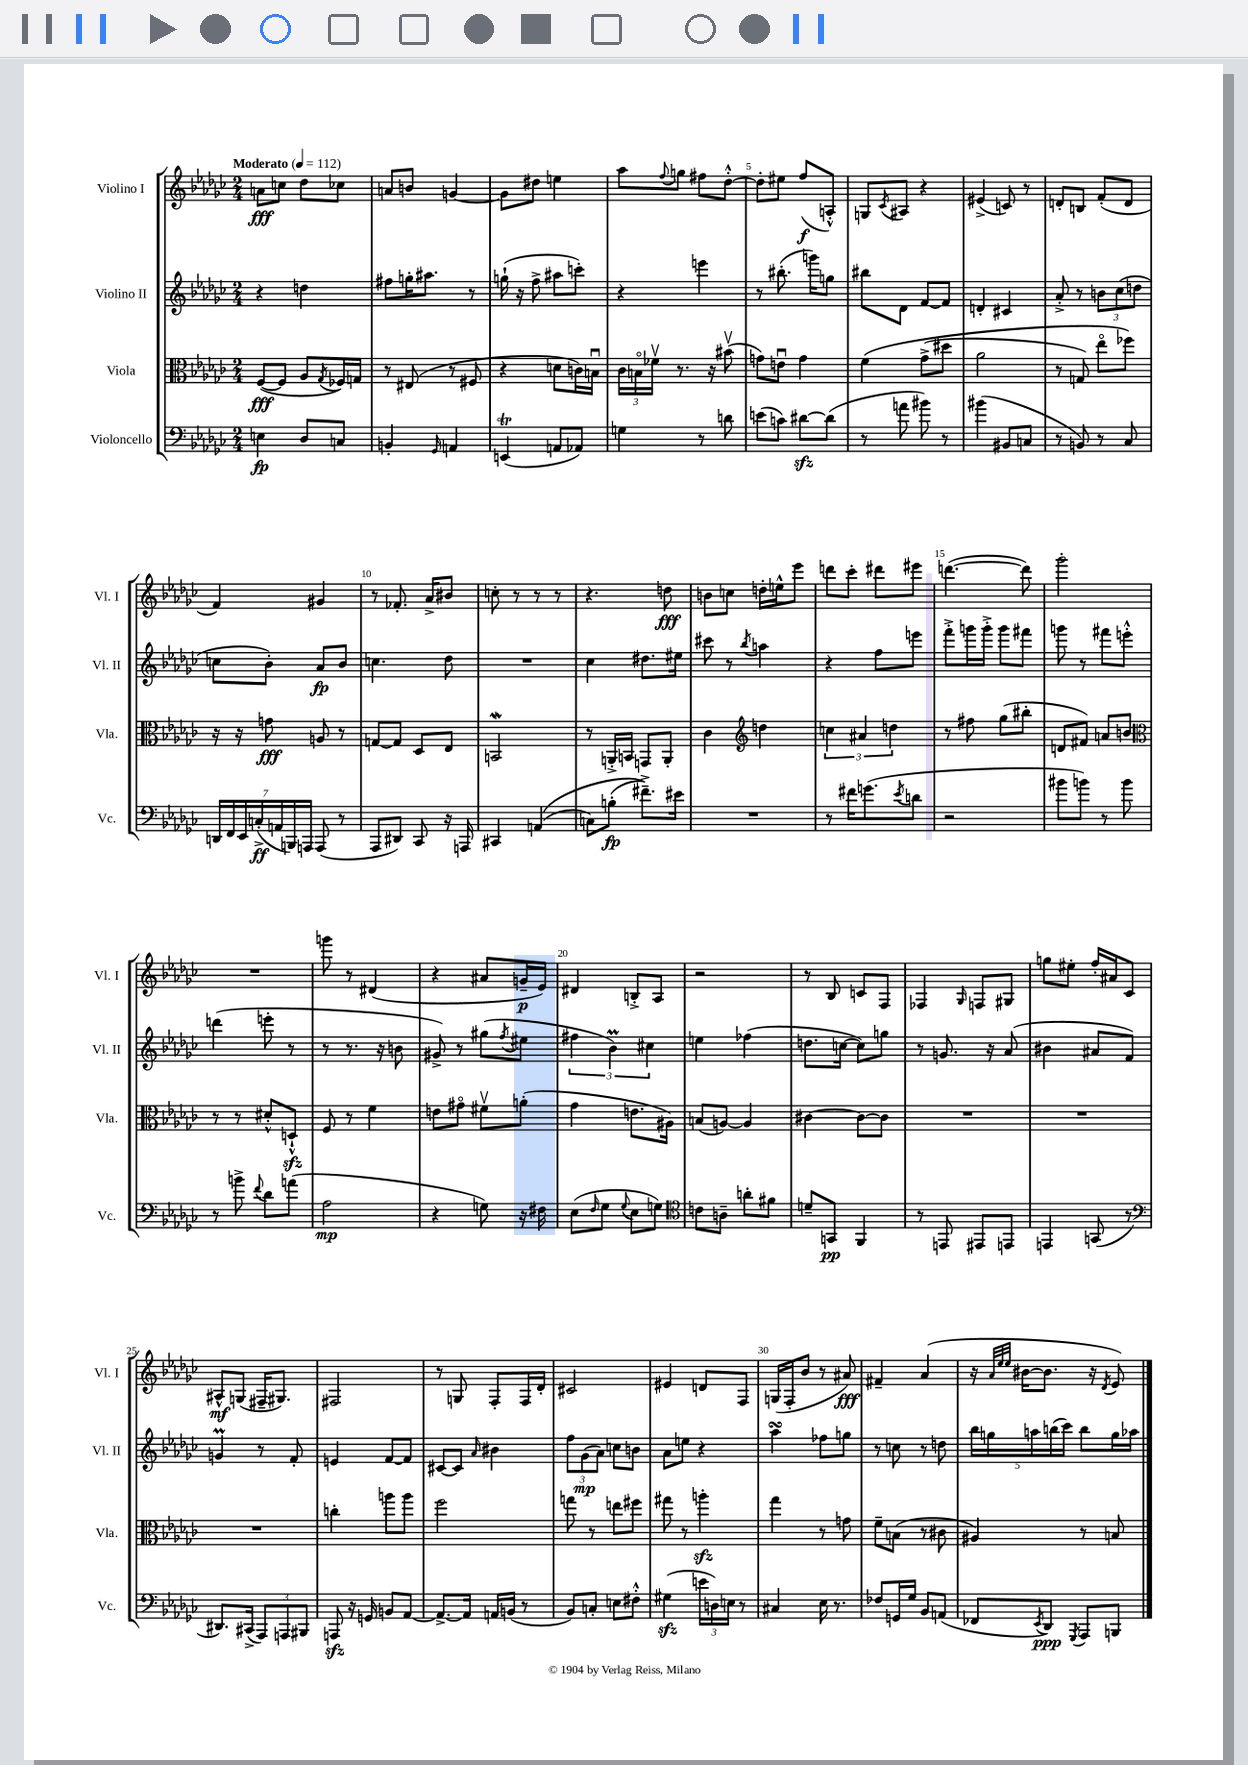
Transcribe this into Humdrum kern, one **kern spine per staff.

**kern	**kern	**kern	**kern
*staff4	*staff3	*staff2	*staff1
*clefF4	*clefC3	*clefG2	*clefG2
*k[b-e-a-d-g-c-]	*k[b-e-a-d-g-c-]	*k[b-e-a-d-g-c-]	*k[b-e-a-d-g-c-]
*M2/4	*M2/4	*M2/4	*M2/4
*MM112	*MM112	*MM112	*MM112
4E	([8F	4r	8a
.	8F]	.	8cc
8D-	8A-	4dd	8dd-
.	8qG-	.	.
8C	16F-)	.	8cc-
.	16G	.	.
=	=	=	=
4BB'	8r	8ff#	8a
.	(8E#	16gg'	8b
.	.	8.aa#	.
16qqGG-	.	.	.
4AA	8r	.	[4g
.	8F#	8r	.
=	=	=	=
(4EE	4r	(16gg`	8g]
.	.	16r	.
.	.	8ff^	8dd#
8AA	8d	8aa#	4ee
8AA-)	16c)	8ccc')	.
.	16Bu	.	.
=	=	=	=
4G	24c-	4r	8aa-
.	24Bo	.	.
.	24f-v	.	.
.	.	.	8qqff
.	8.r	.	8gg
8r	.	4eee	8ff#
.	16r	.	.
8d	(8b#v	.	[8dd-'^^
=	=	=	=
(8e	8g)	8r	8dd-']
8c)	8eu	(8.bb#'	8ee#
[8d#	4g	.	(8ff
.	.	16ggg)	.
(8d#]	.	8gg	8A'^^)
=	=	=	=
8r	&(4f	8bb#	8G
.	.	.	8qc-
8a	.	8d-	8A#
8b#)	(8g-^	[8f	4r
8r	8dd#	8f]	.
=	=	=	=
(4b#	2a-	4d'	(4e#^
8BB#	.	4c#	8c)
8C	.	.	8r
=	=	=	=
8r	8r	8a-'^	8d'
8BB)	8G)	8r	8B
8r	8ee-o	12b	(8f'
.	.	(12cc-	.
8C-	8ff-&)	.	8d
.	.	12dd	.
=	=	=	=
28DD	16r	8cc	4f)
28FF	.	.	.
.	16r	.	.
28EE-	.	.	.
(28C'^	.	.	.
.	8g	8b-')	.
28AA	.	.	.
28BBB)	.	.	.
28AAA	.	.	.
(8AAA	8A	8a-	4g#
8r	8r	8b-	.
=	=	=	=
8AAA-	[8G	4.cc	8r
8DD#)	8G]	.	8.f-'
8CC-	8D-	.	.
.	.	.	16a-^
16r	8E-	8dd-	8b#
16AAA	.	.	.
=	=	=	=
4CC#	2BB	2r	8cc'
.	.	.	8r
&((4AA	.	.	8r
.	.	.	8r
=	=	=	=
8C)	8r	4cc-	4.r
(8B'	16AA'^	.	.
.	16BB	.	.
8.f#~^)&)	8GG	8.dd#	.
.	8AA'	.	8dd
16e#	.	16ee#	.
=	=	=	=
2r	4c-	8ccc#	8b
.	.	8r	8cc
*	*clefG2	*	*
.	.	8qbb-	.
.	4dd	4aa	16dd'
.	.	.	16ee^^
.	.	.	8eee-
=	=	=	=
8r	6cc	4r	8ddd
16f#	.	.	8ccc-'
.	6a#	.	.
(8.g	.	.	.
.	.	8ff	8ddd#
.	6dd	.	.
8qe-	.	.	.
8d	.	8eee	8eee#
=	=	=	=
2r	8r	8fff'^	([4.ddd
.	8ff#	16ggg	.
.	.	16ggg'^	.
.	(8gg-	8ggg	.
.	8bb#'	8fff#	8ddd])
=	=	=	=
8b#	8d	8ggg	2ggg-'
8b)	8f#)	8r	.
8r	8a	8fff#	.
8b	8b	8eee'^^	.
=	=	=	=
*	*clefC3	*	*
8r	8r	(4ddd	2r
8b^	8r	.	.
8qqf	.	.	.
8d-	8d#'^^	8eee'	.
(8a	8D`^^	8r	.
=	=	=	=
2A-	8F	8r	8ggg
.	8r	8.r	8r
.	4f	.	(4d#
.	.	16r	.
.	.	8b	.
=	=	=	=
4r	8e	8g#^)	4r
.	8g#o	8r	.
8G)	8f#v	(8gg#	8a#
.	.	8qff	.
16r	(8a'	8ee#	16g~
16F#	.	.	16e-)
=	=	=	=
(8E-	4g-	6ff#	4d#
16qqF	.	.	.
8G-	.	.	.
.	.	6b-)	.
8qqG-	.	.	.
8E-	8.e	.	8B'^
.	.	6cc#	.
8G)	.	.	8A-
.	16A#)	.	.
=	=	=	=
*clefC4	*	*	*
8c	(8B	4ee	2r
8A~	[8A)	.	.
8a'	4A]	(4ff-	.
8f#	.	.	.
=	=	=	=
8d~	[4c#	8.dd	8r
8GG	.	.	8B-
.	.	[16cc	.
4FF	8c#_	8cc])	8c
.	8c#]	8gg	8F
=	=	=	=
8r	2r	8r	4F-
8EE	.	8.g	.
.	.	.	16qqG-
8EE#	.	.	8F
.	.	16r	.
8EE	.	(8a-	8G#
=	=	=	=
4EE	2r	4b#	8gg
.	.	.	8ee#'
(8GG	.	8a#	16ff'
.	.	.	16a#
8r	.	8f)	8c-
=	=	=	=
*clefF4	*	*	*
8.DD#)	2r	4g	8A#^^
.	.	.	(8G
(16CC#^	.	.	.
12AAA-)	.	8r	16F#~
.	.	.	8.G#)
12AAA	.	.	.
.	.	8f'	.
12BBB#	.	.	.
=	=	=	=
8AAA	4cc'	4e	2F#
16r	.	.	.
16GG	.	.	.
8BB	8aa	[8f	.
[8AA-	8aa	8f]	.
=	=	=	=
8.AA-^_	2ff	[8c#	8r
.	.	8c#]	8G
16AA-]	.	.	.
.	.	16qqa-	.
16AA	.	4b#	8F'
(16BB	.	.	.
8r	.	.	16F
.	.	.	16d-'
=	=	=	=
8BB-)	8gg	12ff	2c#
.	.	(12g-	.
8C'	8r	.	.
.	.	12a-)	.
8E	8ee	8cc	.
8F#'^^	8ff#	8b	.
=	=	=	=
(4G#	8gg#	8a-	4e#
.	8r	8ee	.
24e	4aa'	4r	8d
24D)	.	.	.
24E	.	.	.
8r	.	.	8F
=	=	=	=
4C#	4gg-	4aa-	(16G
.	.	.	16F'
.	.	.	8b-
16E-	8r	8ff-	8r
8.r	.	.	.
.	8g	8gg	8a#)
=	=	=	=
8F-	8f~	8r	4f#~
16GG	(8B	8cc	.
16G-	.	.	.
8BB-	8r	8r	(4a-
(8AA	8c#	8dd	.
=	=	=	=
8FF-	4A#)	20bb-	16r
.	.	20gg	.
.	.	.	32qqa-
.	.	.	32qqee-
.	.	.	32qqee-
.	.	.	[16b#
.	.	20aa	.
8qEE-	.	.	.
8DD-)	.	.	8.b#]
.	.	(20bb	.
.	.	20ccc-)	.
8qGGG-	.	.	.
8AAA-	8r	8bb	.
.	.	.	16r
.	.	.	8qd-
8BBB	8B	16gg	8e-)
.	.	16aa-	.
==	==	==	==
*-	*-	*-	*-
